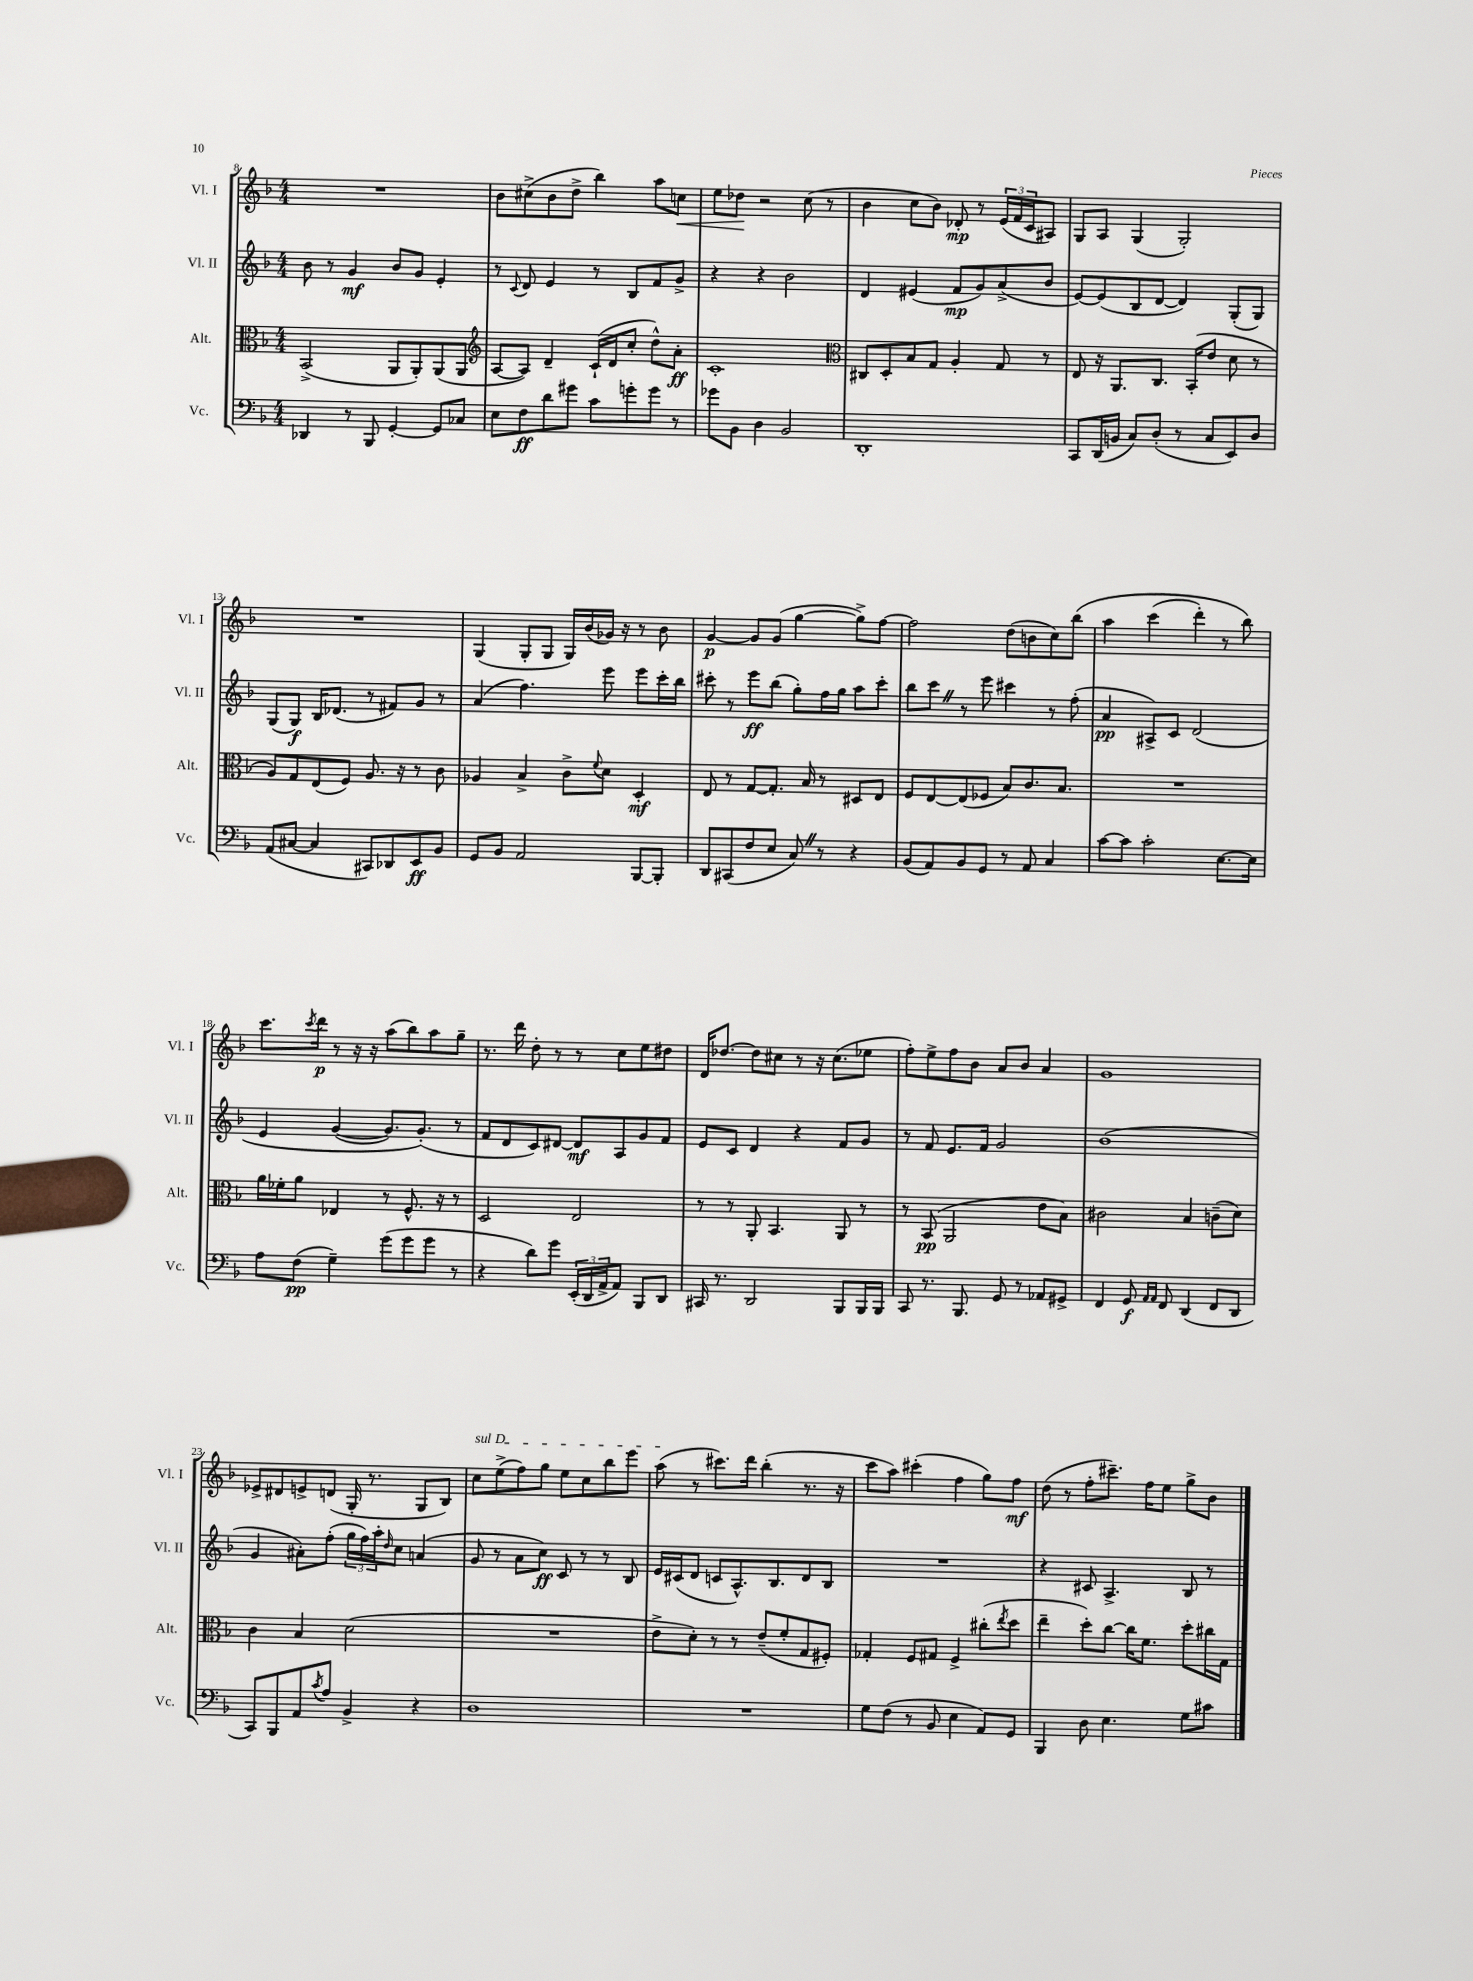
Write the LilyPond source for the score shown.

<<
\new StaffGroup <<
\new Staff = "s0" \with { instrumentName = "Vl. I" shortInstrumentName = "Vl. I" } {
    \clef treble \key f \major \numericTimeSignature \time 4/4
    R1 |
    bes'8 cis''8->( bes'8 d''8-> bes''4) a''8 c''8\< |
    e''8 des''8\! r2 c''8( r8 |
    bes'4 c''8 bes'8) des'8-.\mp r8 \tuplet 3/2 { e'16( f'16 c'16 } ais8) |
    g8 a8 g4( g2-.) |
    R1 |
    g4( g8-. g8 g16) bes'16( ges'16) r16 r8 bes'8 |
    g'4~\p g'8 g'8( g''4~ g''8->) f''8~ |
    f''2 d''8( b'8 c''8) bes''8\( |
    a''4 c'''4( d'''4-.) r8 bes''8\) |
    c'''8. \acciaccatura { c'''8 } d'''16\p r8 r16 r16 a''8( bes''8) a''8 g''8-- |
    r8. d'''16 d''8-. r8 r8 c''8 e''8 dis''8 |
    d'16 des''8.~ des''8 cis''8 r8 r16 cis''8.( ees''8 |
    f''8-.) e''8-> f''8 bes'8 a'8 bes'8 a'4 |
    g'1 |
    ees'8-> dis'8 e'8-> d'8( g16-. r8. g8 bes8) |
    \once \override TextSpanner.bound-details.left.text = \markup { \italic "sul D" } c''8\startTextSpan e''8->( f''8) g''8 e''8 c''8 bes''8 e'''8 |
    a''8\stopTextSpan( r8 cis'''8.) d'''16 bes''4-.( r8. r16 |
    c'''8 a''8) cis'''4-.( f''4 g''8) f''8\mf |
    d''8( r8 f''8-. cis'''8.--) f''16 e''8 g''8-> bes'8 \bar "|." |
}
\new Staff = "s1" \with { instrumentName = "Vl. II" shortInstrumentName = "Vl. II" } {
    \clef treble \key f \major \numericTimeSignature \time 4/4
    bes'8 r8 g'4\mf bes'8 g'8 e'4-. |
    r8 \appoggiatura { c'8 } d'8 e'4 r8 bes8 f'8 g'8-> |
    r4 r4 bes'2 |
    d'4 eis'4( f'8\mp g'8) a'8->( bes'8 |
    e'8~) e'8( bes8 d'8~ d'4) g8-.( g8) |
    g8( g8\f) bes16 des'8.( r8 fis'8) g'8 r8 |
    a'4( f''4.) e'''8 e'''8 c'''16-. bes''16 |
    cis'''8-. r8 e'''8\ff bes''8( g''8-.) f''16 g''16 a''8 cis'''8-. |
    bes''8 c'''8 \once \override BreathingSign.text = \markup { \musicglyph "scripts.caesura.straight" } \breathe r8 e'''8 cis'''4 r8 f''8-.( |
    a'4\pp ais8->) c'8 d'2\( |
    e'4 g'4~( g'8.) g'8.-.(\) r8 |
    f'8 d'8 c'8) dis'8~ dis'8\mf a8 g'8 f'8 |
    e'8 c'8 d'4 r4 f'8 g'8 |
    r8 f'8 e'8. f'16 g'2 |
    bes'1( |
    g'4 ais'8-.) f''8-.( \tuplet 3/2 { g''16 f''16) a''16-. } \grace { d''16 } c''8 a'4( |
    g'8 r8 a'8 c''8\ff) c'8 r8 r8 bes8 |
    e'16 cis'16( d'8 c'8 a8.-^) bes8. d'8 bes8 |
    R1 |
    r4 cis'8 a4.-> bes8 r8 \bar "|." |
}
\new Staff = "s2" \with { instrumentName = "Alt." shortInstrumentName = "Alt." } {
    \clef alto \key f \major \numericTimeSignature \time 4/4
    bes,2->( a,8 a,8-.) a,8( a,8 |
    \clef treble a8~ a8) d'4-- c'16-!( d'16 c''8-. d''8-^) a'8-.\ff |
    c'1-. |
    \clef alto cis8 d8-. bes8 g8 a4-. g8 r8 |
    e8 r16 a,8. c8. bes,16-.( e'8 d'8 r8 |
    a8) g8 e8( f8) a8. r16 r8 c'8 |
    aes4 bes4-> c'8-> \appoggiatura { f'8 } d'8 d4-.\mf |
    e8 r8 g8~ g8.-. bes16 r8 dis8 e8 |
    f8 e8~ e8( fes8 bes8) c'8. bes8. |
    R1 |
    a'16 fes'16-. a'8 ees4 r8 f8.-^ r16 r8 |
    d2 e2 |
    r8 r8 a,8-. bes,4. a,8 r8 |
    r8 bes,8\pp( a,2 e'8 bes8) |
    cis'2 bes4 c'8--( d'8) |
    c'4 bes4 d'2( |
    R1 |
    e'8-> d'8-.) r8 r8 e'8--( f'8-. g8 fis8-.) |
    ges4-. f8 gis8 f4-> cis''8-.( \acciaccatura { e''8 } d''8 |
    e''4-- d''8-.) c''8~ c''16 f'8. d''8-. cis''16 g16 \bar "|." |
}
\new Staff = "s3" \with { instrumentName = "Vc." shortInstrumentName = "Vc." } {
    \clef bass \key f \major \numericTimeSignature \time 4/4
    des,4 r8 bes,,8 g,4~-. g,8 ces8 |
    e8 f8\ff d'8 gis'8 c'8 g'8-. g'8 r8 |
    ges'8 bes,8 d4 bes,2 |
    d,1-. |
    c,8 d,16( b,16 c8) d8-.( r8 c8 e,8) d8 |
    a,8( cis8~ cis4 cis,8) des,8 e,8\ff bes,8 |
    g,8 bes,8 a,2 bes,,8~ bes,,8-. |
    d,8 cis,8( f8 e8 c8) \once \override BreathingSign.text = \markup { \musicglyph "scripts.caesura.straight" } \breathe r8 r4 |
    bes,8( a,8) bes,8 g,8 r8 a,8 c4 |
    c'8~ c'8 c'2-. e8.~ e16 |
    a8 f8\pp( g4--) g'8( g'8 g'8 r8 |
    r4 d'8) g'8 \tuplet 3/2 { e,16-.( d,16 a,16-> } a,8) bes,,8 d,8 |
    cis,16 r8. d,2 bes,,8 bes,,16 bes,,16 |
    c,8 r8. bes,,8. g,8 r8 aes,8 gis,8-> |
    f,4 g,8\f \grace { a,16 a,16 } f,8 d,4( f,8 d,8 |
    c,8) bes,,8 a,8 \acciaccatura { c'8 } a8 bes,4-> r4 |
    d1 |
    R1 |
    g8 f8( r8 bes,8 e4 a,8) g,8 |
    bes,,4 d8 e4. g8 cis'8 \bar "|." |
}
>>
>>
\layout { \context { \Score currentBarNumber = #8 } }
